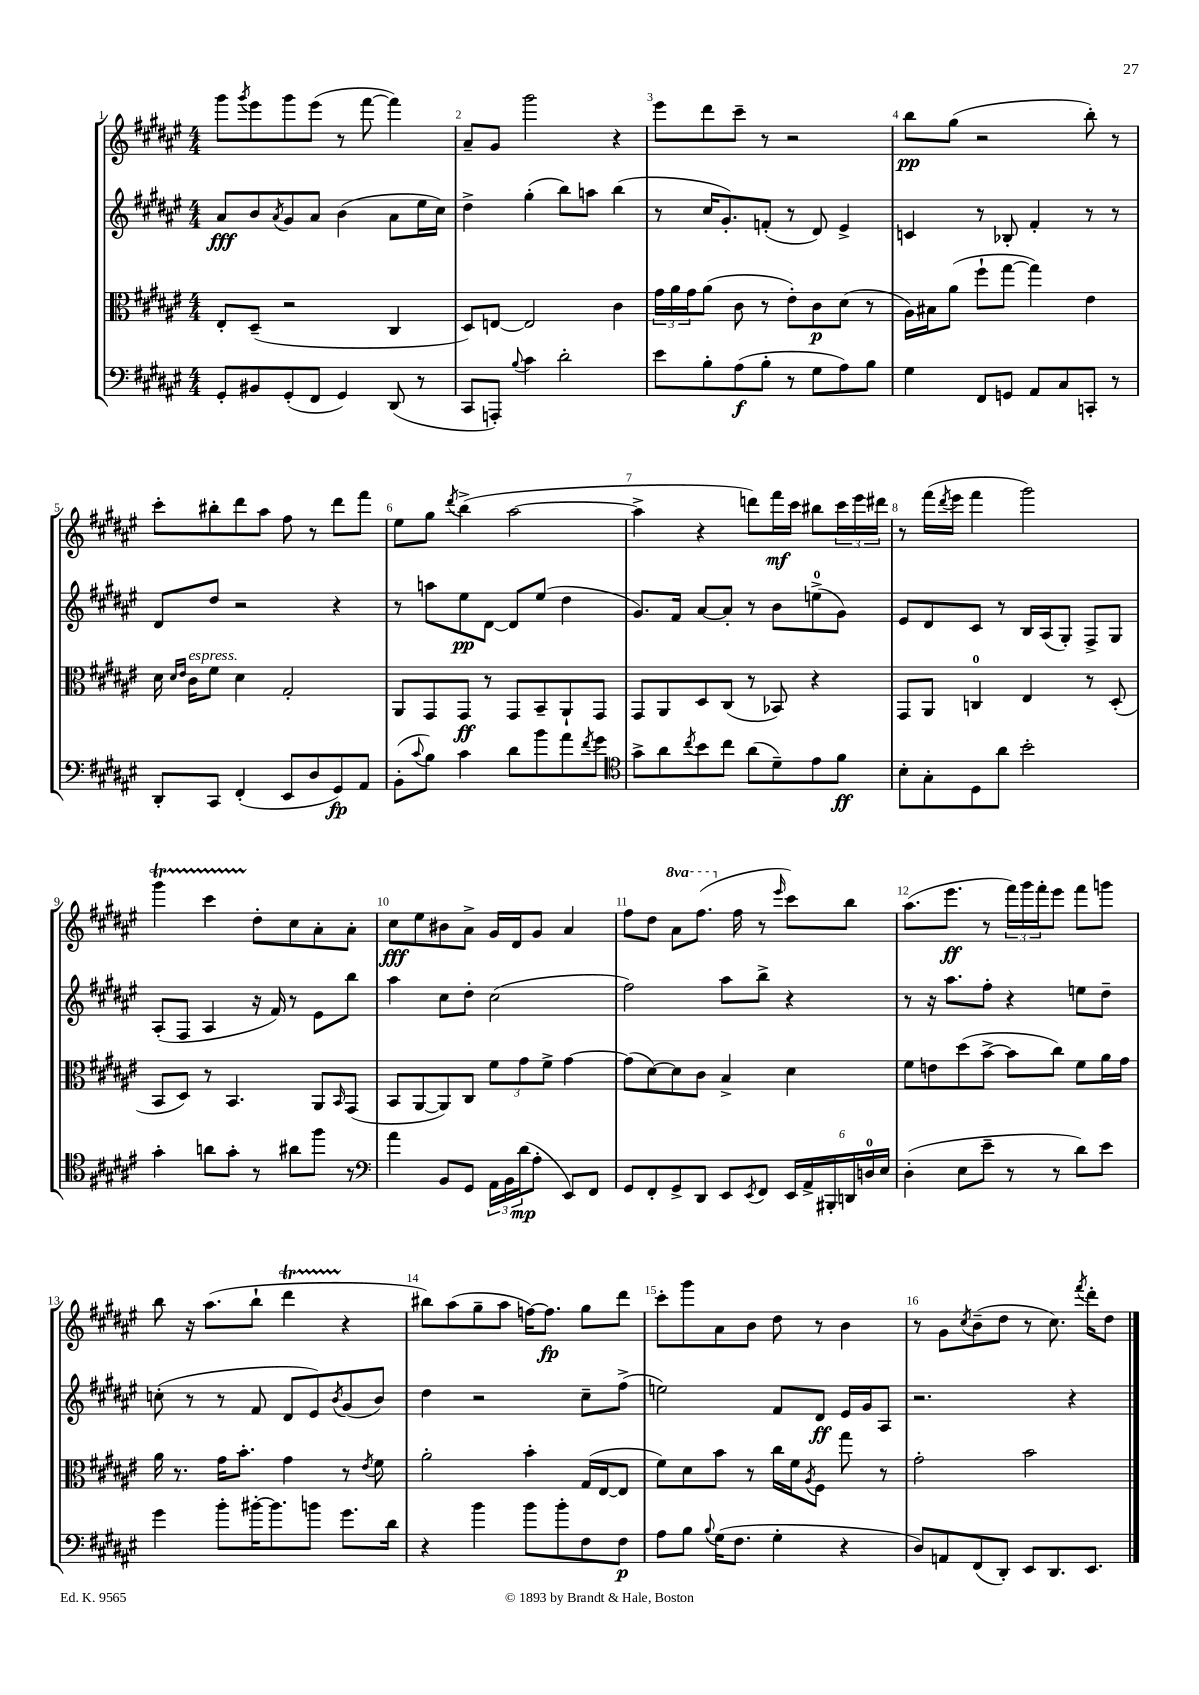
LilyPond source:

<<
\new StaffGroup <<
\new Staff = "s0" {
    \clef treble \key fis \major \numericTimeSignature \time 4/4 \set Staff.ottavationMarkups = #ottavation-simple-ordinals
    gis'''8 \acciaccatura { gis'''8 } eis'''8 gis'''8 eis'''8( r8 fis'''8~ fis'''4) |
    ais'8-- gis'8 gis'''2 r4 |
    eis'''8 dis'''8 cis'''8-- r8 r2 |
    b''8\pp gis''8( r2 b''8-.) r8 |
    cis'''8-. bis''8-. dis'''8 ais''8 fis''8 r8 dis'''8 fis'''8 |
    eis''8 gis''8 \acciaccatura { dis'''8 } b''4->( ais''2~ |
    ais''4-> r4 d'''8) fis'''16\mf cis'''16 bis''8 \tuplet 3/2 { cis'''16 eis'''16 dis'''16 } |
    r8 fis'''16( \acciaccatura { dis'''8 } eis'''16 fis'''4 gis'''2) |
    gis'''4\startTrillSpan cis'''4 dis''8-.\stopTrillSpan cis''8 ais'8-. ais'8-. |
    cis''8\fff eis''8 bis'8 ais'8-> gis'16 dis'16 gis'8 ais'4 |
    fis''8 dis''8 \ottava #1 ais''8 fis'''8.( \ottava #0 fis''16 r8 \grace { eis'''16 } cis'''8) b''8 |
    ais''8.( eis'''8.\ff r8 \tuplet 3/2 { fis'''16) gis'''16 fis'''16-. } eis'''8 fis'''8 g'''8 |
    b''8 r16 ais''8.( b''8-! dis'''4\startTrillSpan r4\stopTrillSpan |
    bis''8) ais''8( gis''8-- ais''8 f''16~) f''8.\fp gis''8 dis'''8 |
    cis'''8-. gis'''8 ais'8 b'8 dis''8 r8 b'4 |
    r8 gis'8 \acciaccatura { cis''8 } b'8--( dis''8 r8 cis''8.) \acciaccatura { fis'''8 } dis'''16-. dis''8 \bar "|." |
}
\new Staff = "s1" {
    \clef treble \key fis \major \numericTimeSignature \time 4/4
    ais'8\fff b'8 \acciaccatura { ais'8 } gis'8 ais'8 b'4( ais'8 eis''16 cis''16) |
    dis''4-> gis''4-.( b''8) a''8 b''4( |
    r8 cis''16 gis'8.-.) f'8-.( r8 dis'8) eis'4-> |
    c'4 r8 bes8-. fis'4-. r8 r8 |
    dis'8 dis''8 r2 r4 |
    r8 a''8 eis''8\pp dis'8~ dis'8 eis''8( dis''4 |
    gis'8.) fis'16 ais'8~ ais'8-. r8 b'8 e''8-0->( gis'8) |
    eis'8 dis'8 cis'8 r8 b16 ais16( gis8-.) fis8-> gis8 |
    ais8-.( fis8 ais4 r16 fis'16) r8 eis'8 b''8 |
    ais''4 cis''8 dis''8-. cis''2( |
    fis''2) ais''8 b''8-> r4 |
    r8 r16 ais''8. fis''8-. r4 e''8 dis''8-- |
    c''8-.( r8 r8 fis'8 dis'8 eis'8) \acciaccatura { b'8 } gis'8( b'8) |
    dis''4 r2 cis''8-- fis''8->( |
    e''2) fis'8 dis'8\ff eis'16 gis'16 ais8 |
    r2. r4 \bar "|." |
}
\new Staff = "s2" {
    \clef alto \key fis \major \numericTimeSignature \time 4/4
    eis8-. dis8--( r2 cis4 |
    dis8) e8~ e2 cis'4 |
    \tuplet 3/2 { gis'16 ais'16 gis'16 } ais'8( cis'8 r8 eis'8-.) cis'8\p dis'8( r8 |
    ais16) bis16 ais'8( fis''8-! gis''8~ gis''4) eis'4 |
    dis'16 \grace { dis'16 eis'16 } cis'16^\markup { \italic "espress." } fis'8 dis'4 gis2-. |
    ais,8 gis,8 gis,8\ff r8 gis,8 b,8-- ais,8-! gis,8 |
    gis,8 ais,8 dis8 cis8( r8 bes,8) r4 |
    gis,8 ais,8 c4-0 eis4 r8 dis8-.( |
    b,8 dis8) r8 b,4. ais,8 \grace { b,16 } gis,8( |
    b,8 ais,8~ ais,8) cis8 \tuplet 3/2 { fis'8 gis'8 fis'8-> } gis'4~ |
    gis'8( dis'8~) dis'8 cis'8 b4-> dis'4 |
    fis'8 e'8 dis''8( b'8~-> b'8 cis''8) fis'8 ais'16 gis'16 |
    ais'16 r8. gis'16 b'8.-. gis'4 r8 \acciaccatura { eis'8 } fis'8 |
    ais'2-. b'4-. gis16( eis16~ eis8 |
    fis'8) dis'8 b'8 r8 cis''16 fis'16 \acciaccatura { ais8 } fis8 gis''8 r8 |
    gis'2-. b'2 \bar "|." |
}
\new Staff = "s3" {
    \clef bass \key fis \major \numericTimeSignature \time 4/4
    gis,8-. bis,8 gis,8-.( fis,8 gis,4) dis,8( r8 |
    cis,8 a,,8-.) \appoggiatura { b8 } cis'4 dis'2-. |
    eis'8 b8-. ais8\f( b8-. r8 gis8 ais8) b8 |
    gis4 fis,8 g,8 ais,8 cis8 c,8-. r8 |
    dis,8-. cis,8 fis,4-.( eis,8 dis8 gis,8\fp) ais,8 |
    b,8-.( \appoggiatura { cis'8 } b8) cis'4 dis'8 b'8 ais'8 \acciaccatura { fis'8 } gis'8 |
    \clef tenor gis'8-> ais'8 \acciaccatura { cis''8 } b'8 cis''8 ais'8( dis'8--) eis'8 fis'8\ff |
    b8-. gis8-. dis8 ais'8 b'2-. |
    gis'4-. a'8 gis'8-. r8 ais'8 fis''8 r8 |
    \clef bass ais'4 b,8 gis,8 \tuplet 3/2 { ais,16 b,16 dis'16\mp( } ais8-. eis,8) fis,8 |
    gis,8 fis,8-. gis,8-> dis,8 eis,8 \acciaccatura { eis,8 } fis,8 \tuplet 6/4 { eis,16 ais,16-> bis,,16-. d,16 d16-0 eis16 } |
    dis4-.( eis8 eis'8-- r8 r8 dis'8) eis'8 |
    gis'4 b'8-. bis'16~-. bis'8. b'8 gis'8. dis'16 |
    r4 b'4 b'8 b'8-. fis8 fis8\p |
    ais8 b8 \appoggiatura { b8 } gis16( fis8. gis4-. r4 |
    dis8) a,8 fis,8( dis,8-.) eis,8 dis,8. eis,8. \bar "|." |
}
>>
>>
\layout { \context { \Score \override BarNumber.break-visibility = ##(#f #t #t) barNumberVisibility = #all-bar-numbers-visible } }
